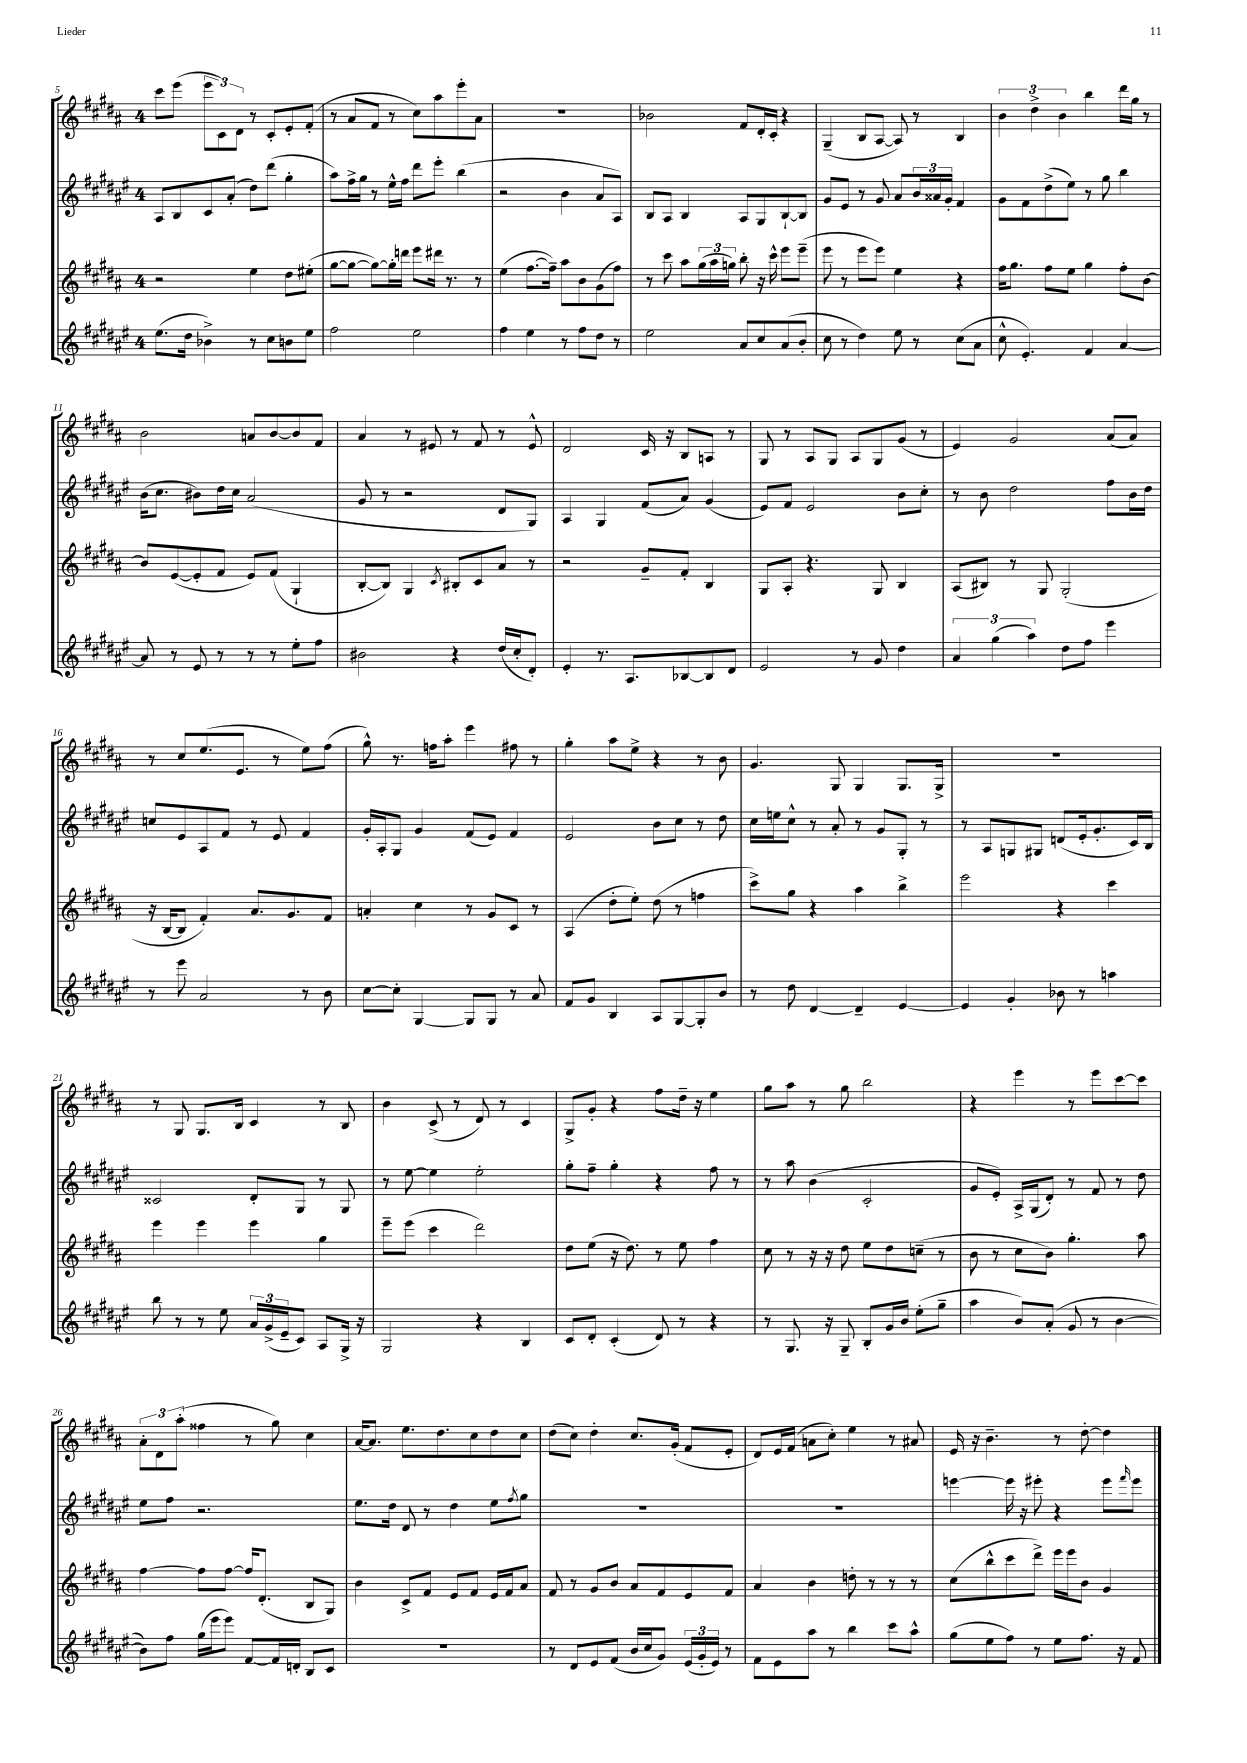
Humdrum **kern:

**kern	**kern	**kern	**kern
*staff4	*staff3	*staff2	*staff1
*clefG2	*clefG2	*clefG2	*clefG2
*k[f#c#g#d#a#e#]	*k[f#c#g#d#a#]	*k[f#c#g#d#a#e#]	*k[f#c#g#d#a#]
*M4/4	*M4/4	*M4/4	*M4/4
(8.ee#	2r	8A#	8ccc#
.	.	8B	(8eee
16dd#	.	.	.
4b-^)	.	8c#	12eee
.	.	.	12c#)
.	.	(8a#'	.
.	.	.	12d#
8r	4ee	8dd#)	8r
8cc#	.	(8ddd#	8c#'
8b	8dd#	4gg#'	8e'
8ee#	(8ee#'	.	(8f#'
=	=	=	=
2ff#	[8gg#	8aa#)	8r
.	8gg#_	16ff#^	8a#
.	.	16gg#	.
.	8gg#_)	8r	8f#
.	16gg#']	16ee#^^	8r
.	16ddd	16ff#	.
2ee#	8eee	8ddd#	8cc#)
.	16ddd#	8eee#'	8aa#
.	8.r	.	.
.	.	(4bb	8eee'
.	8r	.	8a#
=	=	=	=
4ff#	(4ee	2r	1r
4ee#	[8.ff#	.	.
.	16ff#~])	.	.
8r	8aa#	4b	.
8ff#	8b	.	.
8dd#	(8g#	8a#	.
8r	8ff#)	8A#)	.
=	=	=	=
2ee#	8r	8B	2b-
.	8ccc#	8A#	.
.	8aa#	4B	.
.	(24gg#	.	.
.	24aa#	.	.
.	24gg)	.	.
8a#	8bb'	8A#	8f#
8cc#	16r	8G#	16d#'
.	16ccc#^^	.	16c#'
(8a#	8eee	[8B`	4r
8b'	(8eee~	8B]	.
=	=	=	=
8cc#	8eee	8g#	(4G#~
8r	8r	8e#	.
4dd#)	8eee	8r	8B
.	8eee)	8g#	[8A#
8ee#	4ee	8a#	8A#])
8r	.	24b	8r
.	.	24a##	.
.	.	24g#'	.
(8cc#	4r	4f#	4B
8a#	.	.	.
=	=	=	=
8cc#^^	16ff#	8g#	6b
.	8.gg#	.	.
4.e#')	.	8f#	.
.	.	.	6dd#^
.	8ff#	(8dd#^	.
.	.	.	6b
.	8ee	8ee#)	.
4f#	4gg#	8r	4bb
.	.	8gg#	.
[4a#	8ff#'	4bb	16ddd#
.	.	.	16gg#
.	[8b	.	8r
=	=	=	=
8a#]	8b]	(16b	2b
.	.	8.cc#	.
8r	([8e	.	.
8e#	8e']	8b#)	.
8r	8f#	16dd#	.
.	.	16cc#	.
8r	8e)	(2a#	8a
8r	(8f#	.	[8b
8ee#'	4G#`	.	8b]
8ff#	.	.	8f#
=	=	=	=
2b#	[8B'	8g#	4a#
.	8B])	8r	.
.	4G#	2r	8r
.	.	.	8e#
.	8qc#	.	.
4r	8B#'	.	8r
.	8c#	.	8f#
(16dd#	8a#	8d#	8r
16cc#'	.	.	.
8d#')	8r	8G#)	8e#^^
=	=	=	=
4e#'	2r	4A#	2d#
8.r	.	4G#	.
8.A#	.	.	.
.	8g#~	(8f#	16c#
.	.	.	16r
[8B-	8f#'	8a#)	8B
8B-]	4B	(4g#	8A
8d#	.	.	8r
=	=	=	=
2e#	8G#	8e#)	8G#
.	8A#'	8f#	8r
.	4.r	2e#	8A#
.	.	.	8G#
8r	.	.	8A#
8g#	8G#	.	8G#
4dd#	4B	8b	(8g#
.	.	8cc#'	8r
=	=	=	=
6a#	(8A#	8r	4e)
.	8B#)	8b	.
(6gg#	.	.	.
.	8r	2dd#	2g#
6aa#)	.	.	.
.	8G#	.	.
8dd#	(2G#'	.	.
8ff#	.	.	.
4eee#	.	8ff#	(8a#
.	.	16b	8a#)
.	.	16dd#	.
=	=	=	=
8r	16r	8cc	8r
.	[16B	.	.
8eee#	8B]	8e#	8cc#
2a#	4f#')	8A#	(8.ee
.	.	8f#	.
.	.	.	8.e
.	8.a#	8r	.
.	.	8e#	8r
.	8.g#	.	.
8r	.	4f#	8ee)
8b	8f#	.	(8ff#
=	=	=	=
[8cc#	4a'	16g#'	8gg#^^)
.	.	16A#'	.
8cc#']	.	8G#	8.r
[4G#	4cc#	4g#	.
.	.	.	16ff
.	.	.	8aa#'
8G#]	8r	(8f#	4eee
8G#	8g#	8e#)	.
8r	8c#	4f#	8ff#
8a#	8r	.	8r
=	=	=	=
8f#	(4A#	2e#	4gg#'
8g#	.	.	.
4B	8dd#'	.	8aa#
.	8ee')	.	8ee^
8A#	(8dd#	8b	4r
[8G#	8r	8cc#	.
8G#']	4ff	8r	8r
8b	.	8dd#	8b
=	=	=	=
8r	8ccc#^)	16cc#	4.g#
.	.	16ee	.
8dd#	8gg#	8cc#^^	.
[4d#	4r	8r	.
.	.	8a#'	8G#
4d#~]	4aa#	8r	4G#
.	.	8g#	.
[4e#	4bb^	8G#'	8.G#
.	.	8r	.
.	.	.	16G#^
=	=	=	=
4e#]	2eee	8r	1r
.	.	8A#	.
4g#'	.	8G	.
.	.	8G#	.
8b-	4r	(8d	.
8r	.	16e#'	.
.	.	8.g#'	.
4aa	4ccc#	.	.
.	.	16c#)	.
.	.	16B	.
=	=	=	=
8bb	4eee	2c##	8r
8r	.	.	8G#
8r	4eee	.	8.G#
8ee#	.	.	.
.	.	.	16B
24a#	4eee	8d#'	4c#
(24g#^	.	.	.
24e#~	.	.	.
8c#)	.	8G#	.
8A#	4gg#	8r	8r
16G#^	.	8G#	8B
16r	.	.	.
=	=	=	=
2G#	8eee~	8r	4b
.	(8eee	[8ee#	.
.	4ccc#	4ee#]	(8c#^
.	.	.	8r
4r	2ddd#)	2ee#'	8d#)
.	.	.	8r
4B	.	.	4c#
=	=	=	=
8c#	8dd#	8gg#'	8G#^
8d#'	(8ee	8ff#~	8g#'
(4c#'	16r	4gg#'	4r
.	8.dd#)	.	.
8d#)	8r	4r	8ff#
8r	8ee	.	16dd#~
.	.	.	16r
4r	4ff#	8ff#	4ee
.	.	8r	.
=	=	=	=
8r	8cc#	8r	8gg#
8.G#	8r	8aa#	8aa#
.	16r	(4b	8r
16r	16r	.	.
8G#~	8dd#	.	8gg#
8B'	8ee	2c#'	2bb
16g#	8dd#	.	.
16b	.	.	.
(8ee#'	(8cc~	.	.
8gg#~	8r	.	.
=	=	=	=
4aa#	8b	8g#	4r
.	8r	8e#')	.
8b)	8cc#	16A#^	4eee
.	.	(16G#	.
(8a#'	8b)	8d#')	.
8g#	4.gg#'	8r	8r
8r	.	8f#	8eee
[4b	.	8r	[8ccc#
.	8aa#	8dd#	8ccc#]
=	=	=	=
8b])	[4ff#	8ee#	12a#'
.	.	.	12d#
8ff#	.	8ff#	.
.	.	.	(12aa#'
(16gg#	8ff#]	2.r	4ff##
16eee#	.	.	.
8eee#)	[8ff#	.	.
[8f#	16ff#]	.	8r
.	(8.d#'	.	.
16f#]	.	.	8gg#)
16d'	.	.	.
8B	8B	.	4cc#
8c#	8G#)	.	.
=	=	=	=
1r	4b	8.ee#	[16a#
.	.	.	8.a#]
.	.	16dd#	.
.	8c#^	8d#	8.ee
.	8f#	8r	.
.	.	.	8.dd#
.	8e	4dd#	.
.	8f#	.	8cc#
.	16e	8ee#	8dd#
.	16f#	.	.
.	.	8qff#	.
.	8a#	8gg#	8cc#
=	=	=	=
8r	8f#	1r	(8dd#
8d#	8r	.	8cc#)
8e#	8g#	.	4dd#'
(8f#	8b	.	.
16b	8a#	.	8.cc#
16cc#	.	.	.
8g#)	8f#	.	.
.	.	.	(16g#'
(24e#	8e	.	8f#
24g#'	.	.	.
24e#)	.	.	.
8r	8f#	.	8e'
=	=	=	=
8f#	4a#	1r	8d#)
8e#	.	.	16e
.	.	.	(16f#
8aa#	4b	.	8a
8r	.	.	8cc#')
4bb	8dd'	.	4ee
.	8r	.	.
8ccc#	8r	.	8r
8aa#^^	8r	.	8a#
=	=	=	=
(8gg#	(8cc#	[4eee	16e
.	.	.	16r
8ee#	8bb^^	.	4.b~
8ff#)	8ccc#	16eee]	.
.	.	16r	.
8r	8ddd#^)	8eee#'	.
8ee#	16eee	4r	8r
.	16eee	.	.
8.ff#	8b	.	[8dd#'
.	4g#	8eee#	4dd#]
16r	.	.	.
.	.	16qqfff#	.
8f#	.	8eee#	.
==	==	==	==
*-	*-	*-	*-
